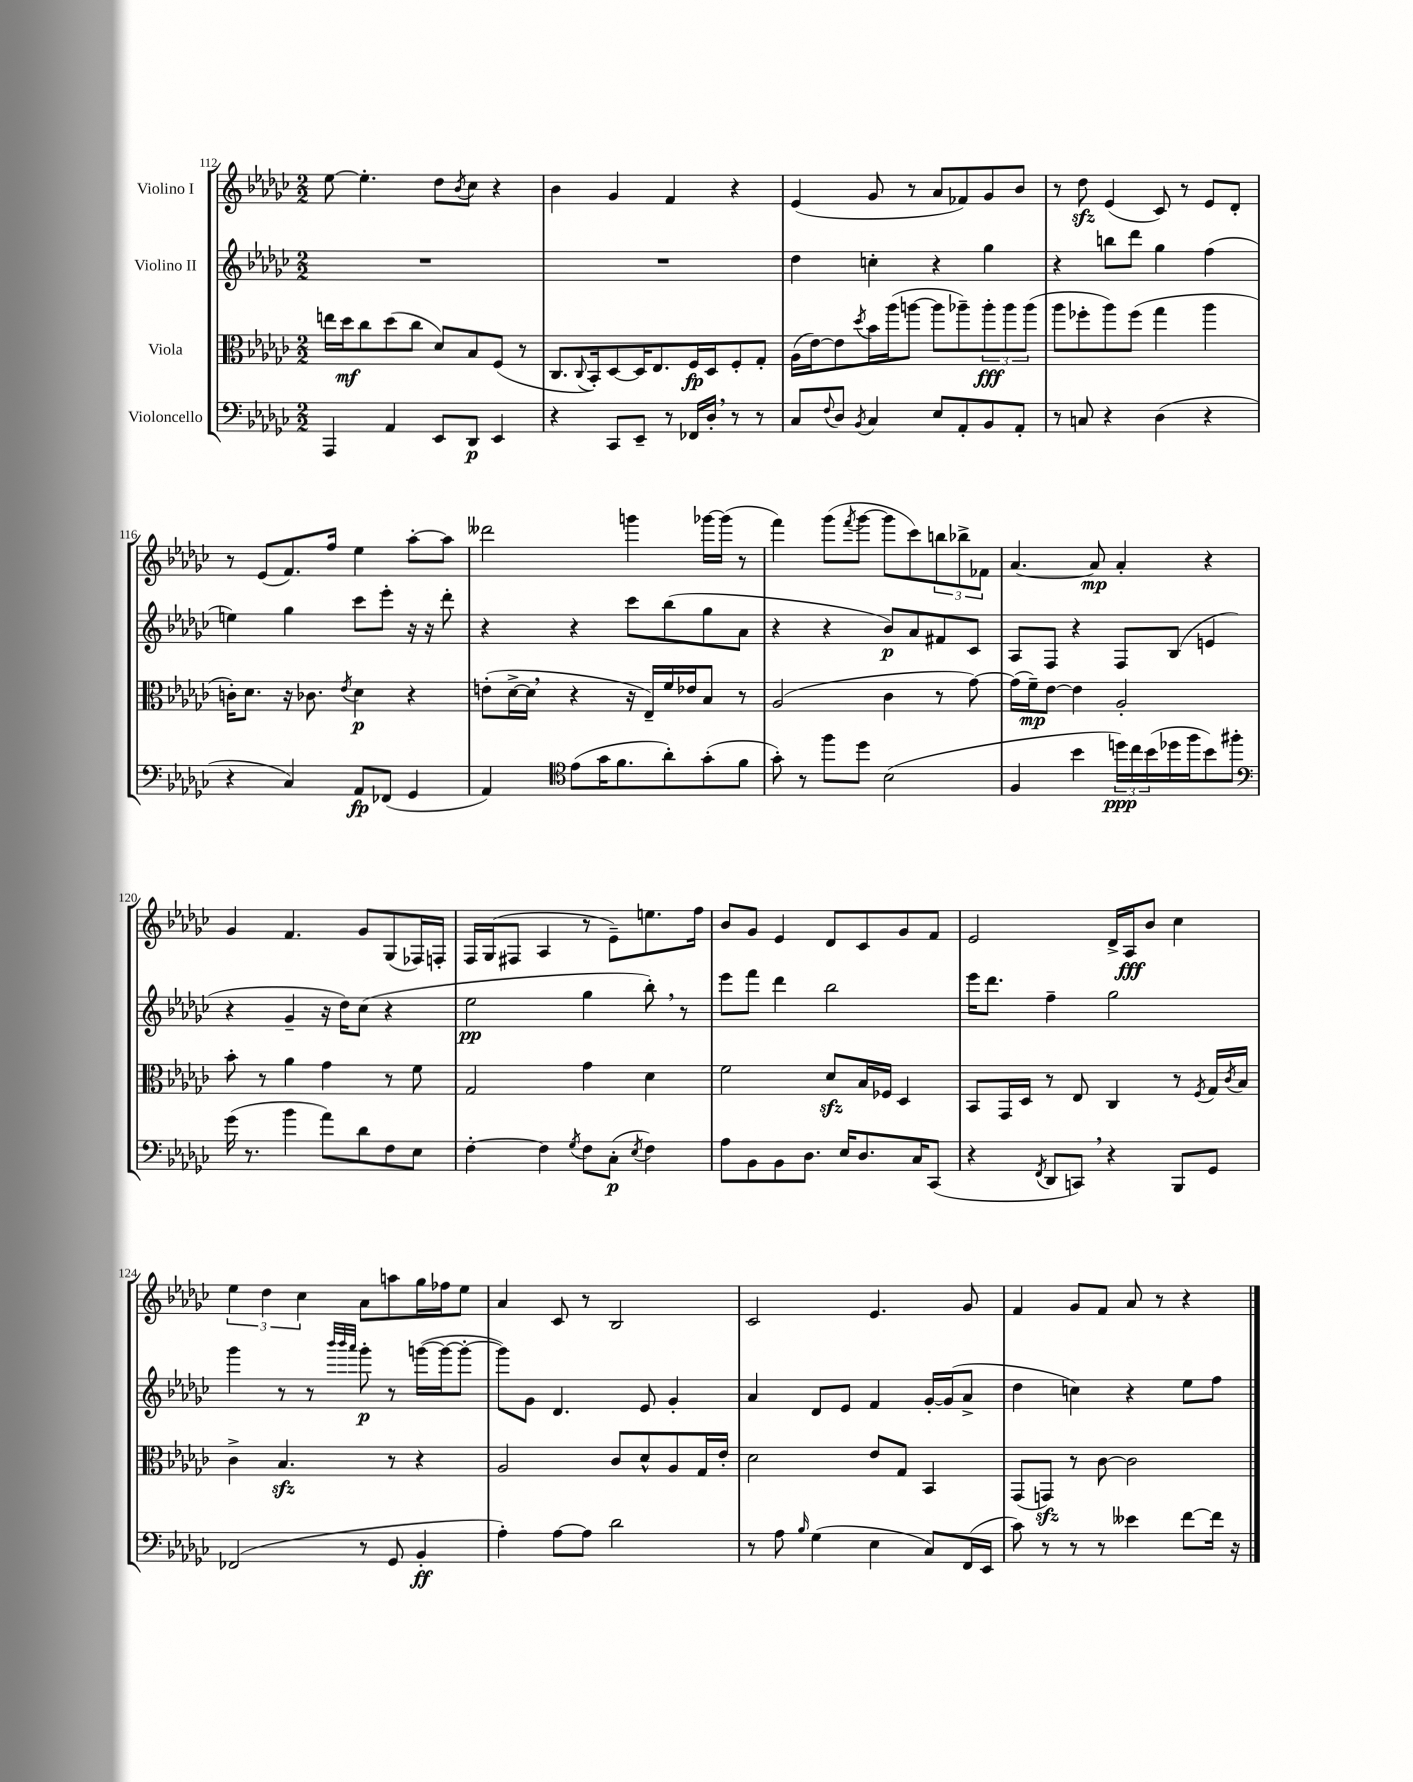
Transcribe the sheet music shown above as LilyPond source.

<<
\new StaffGroup <<
\new Staff = "s0" \with { instrumentName = "Violino I" } {
    \clef treble \key ges \major \numericTimeSignature \time 2/2
    ees''8~ ees''4.-. des''8 \acciaccatura { bes'8 } ces''8 r4 |
    bes'4 ges'4 f'4 r4 |
    ees'4( ges'8 r8 aes'8 fes'8) ges'8 bes'8 |
    r8 des''8\sfz ees'4( ces'8) r8 ees'8 des'8-. |
    r8 ees'8( f'8.) f''16 ees''4 aes''8~-. aes''8 |
    deses'''2 g'''4 ges'''16~ ges'''16( r8 |
    f'''4) ges'''8( \acciaccatura { f'''8 } ges'''8~ ges'''8 ces'''8) \tuplet 3/2 { b''8 bes''8-> fes'8 } |
    aes'4.~ aes'8\mp aes'4-. r4 |
    ges'4 f'4. ges'8 ges8( fes16) f16-. |
    f16 ges16( fis8 aes4 r8 ees'8--) e''8. f''16 |
    bes'8 ges'8 ees'4 des'8 ces'8 ges'8 f'8 |
    ees'2 des'16-> aes16\fff bes'8 ces''4 |
    \tuplet 3/2 { ees''4 des''4 ces''4 } aes'8 a''8 ges''16 fes''16 ees''8 |
    aes'4 ces'8 r8 bes2 |
    ces'2 ees'4. ges'8 |
    f'4 ges'8 f'8 aes'8 r8 r4 \bar "|." |
}
\new Staff = "s1" \with { instrumentName = "Violino II" } {
    \clef treble \key ges \major \numericTimeSignature \time 2/2
    R1 |
    R1 |
    des''4 c''4-. r4 ges''4 |
    r4 b''8 des'''8 ges''4 f''4( |
    e''4) ges''4 ces'''8 ees'''8-. r16 r16 des'''8-. |
    r4 r4 ces'''8 bes''8( ges''8 aes'8 |
    r4 r4 bes'8\p) aes'8 fis'8 ces'8 |
    aes8 f8 r4 f8 bes8( e'4 |
    r4 ges'4-- r16 des''16) ces''8( r4 |
    ees''2\pp ges''4 bes''8-.) \breathe r8 |
    ees'''8 f'''8 des'''4 bes''2 |
    ees'''16 des'''8. f''4-- ges''2 |
    ges'''4 r8 r8 \grace { bes'''32 bes'''32 aes'''32 } ges'''8-.\p r8 g'''16~( g'''16~ g'''8~-. |
    g'''8) ges'8 des'4. ees'8 ges'4-. |
    aes'4 des'8 ees'8 f'4 ges'16~-. ges'16( aes'8-> |
    des''4 c''4) r4 ees''8 f''8 \bar "|." |
}
\new Staff = "s2" \with { instrumentName = "Viola" } {
    \clef alto \key ges \major \numericTimeSignature \time 2/2
    e''16 des''16\mf ces''8 des''8( ces''8 des'8) bes8 f8( r8 |
    ces8. \appoggiatura { ces8 } bes,16-.) des8~ des16 ees8. f16\fp des16 f8-. ges8-. |
    aes16( ees'16~) ees'8 \acciaccatura { des''8 } bes'16 aes''16( a''8~ a''8 aes''8--) \tuplet 3/2 { aes''8-.\fff aes''8 aes''8( } |
    aes''8 fes''8-. aes''8) fes''8( ges''4 aes''4 |
    c'16-.) des'8. r16 ces'8. \acciaccatura { ees'8 } des'4\p r4 |
    e'8-.( des'16~-> des'16 \breathe r4 r16 ees16--) f'16 ees'16 bes8 r8 |
    aes2( ces'4 r8 ges'8~) |
    ges'16( f'16--\mp) ees'8~ ees'4 aes2-. |
    bes'8-. r8 aes'4 ges'4 r8 f'8 |
    ges2 ges'4 des'4 |
    f'2 des'8\sfz bes16 fes16 des4 |
    bes,8 ges,16 des16 r8 ees8 ces4 r8 \acciaccatura { f8 } ges16 \acciaccatura { ces'8 } bes16 |
    ces'4-> bes4.\sfz r8 r4 |
    aes2 ces'8 des'8-^ aes8 ges16 ees'16-. |
    des'2 ees'8 ges8 bes,4 |
    ges,8( g,8\sfz) r8 ces'8~ ces'2 \bar "|." |
}
\new Staff = "s3" \with { instrumentName = "Violoncello" } {
    \clef bass \key ges \major \numericTimeSignature \time 2/2
    aes,,4 aes,4 ees,8 des,8\p ees,4 |
    r4 ces,8 ees,8-- r8 fes,16 des16-. \breathe r8 r8 |
    ces8 \appoggiatura { f8 } des8 \acciaccatura { bes,8 } ces4 ees8 aes,8-. bes,8 aes,8-. |
    r8 c8 r4 des4( r4 |
    r4 ces4) aes,8\fp fes,8( ges,4 |
    aes,4) \clef tenor ees'8( ges'16 f'8. aes'8-.) ges'8-.( f'8 |
    ges'8-.) r8 f''8 des''8 bes2( |
    f4 bes'4 \tuplet 3/2 { d''16\ppp) ces''16 bes'16( } des''16 f''16 bes'8) fis''8-. |
    \clef bass ges'16( r8. bes'4 aes'8) des'8 f8 ees8 |
    f4~-. f4 \acciaccatura { ges8 } f8 ces8-.\p( \acciaccatura { ees8 } f4) |
    aes8 bes,8 bes,8 des8. ees16 des8. ces16 ces,8( |
    r4 \acciaccatura { f,8 } des,8 c,8) \breathe r4 bes,,8 ges,8 |
    fes,2( r8 ges,8 bes,4-.\ff |
    aes4-.) aes8~ aes8 des'2 |
    r8 aes8 \grace { bes16 } ges4( ees4 ces8) f,16( ees,16 |
    ces'8) r8 r8 r8 eeses'4 f'8~ f'16 r16 \bar "|." |
}
>>
>>
\layout { \context { \Score currentBarNumber = #112 } }
